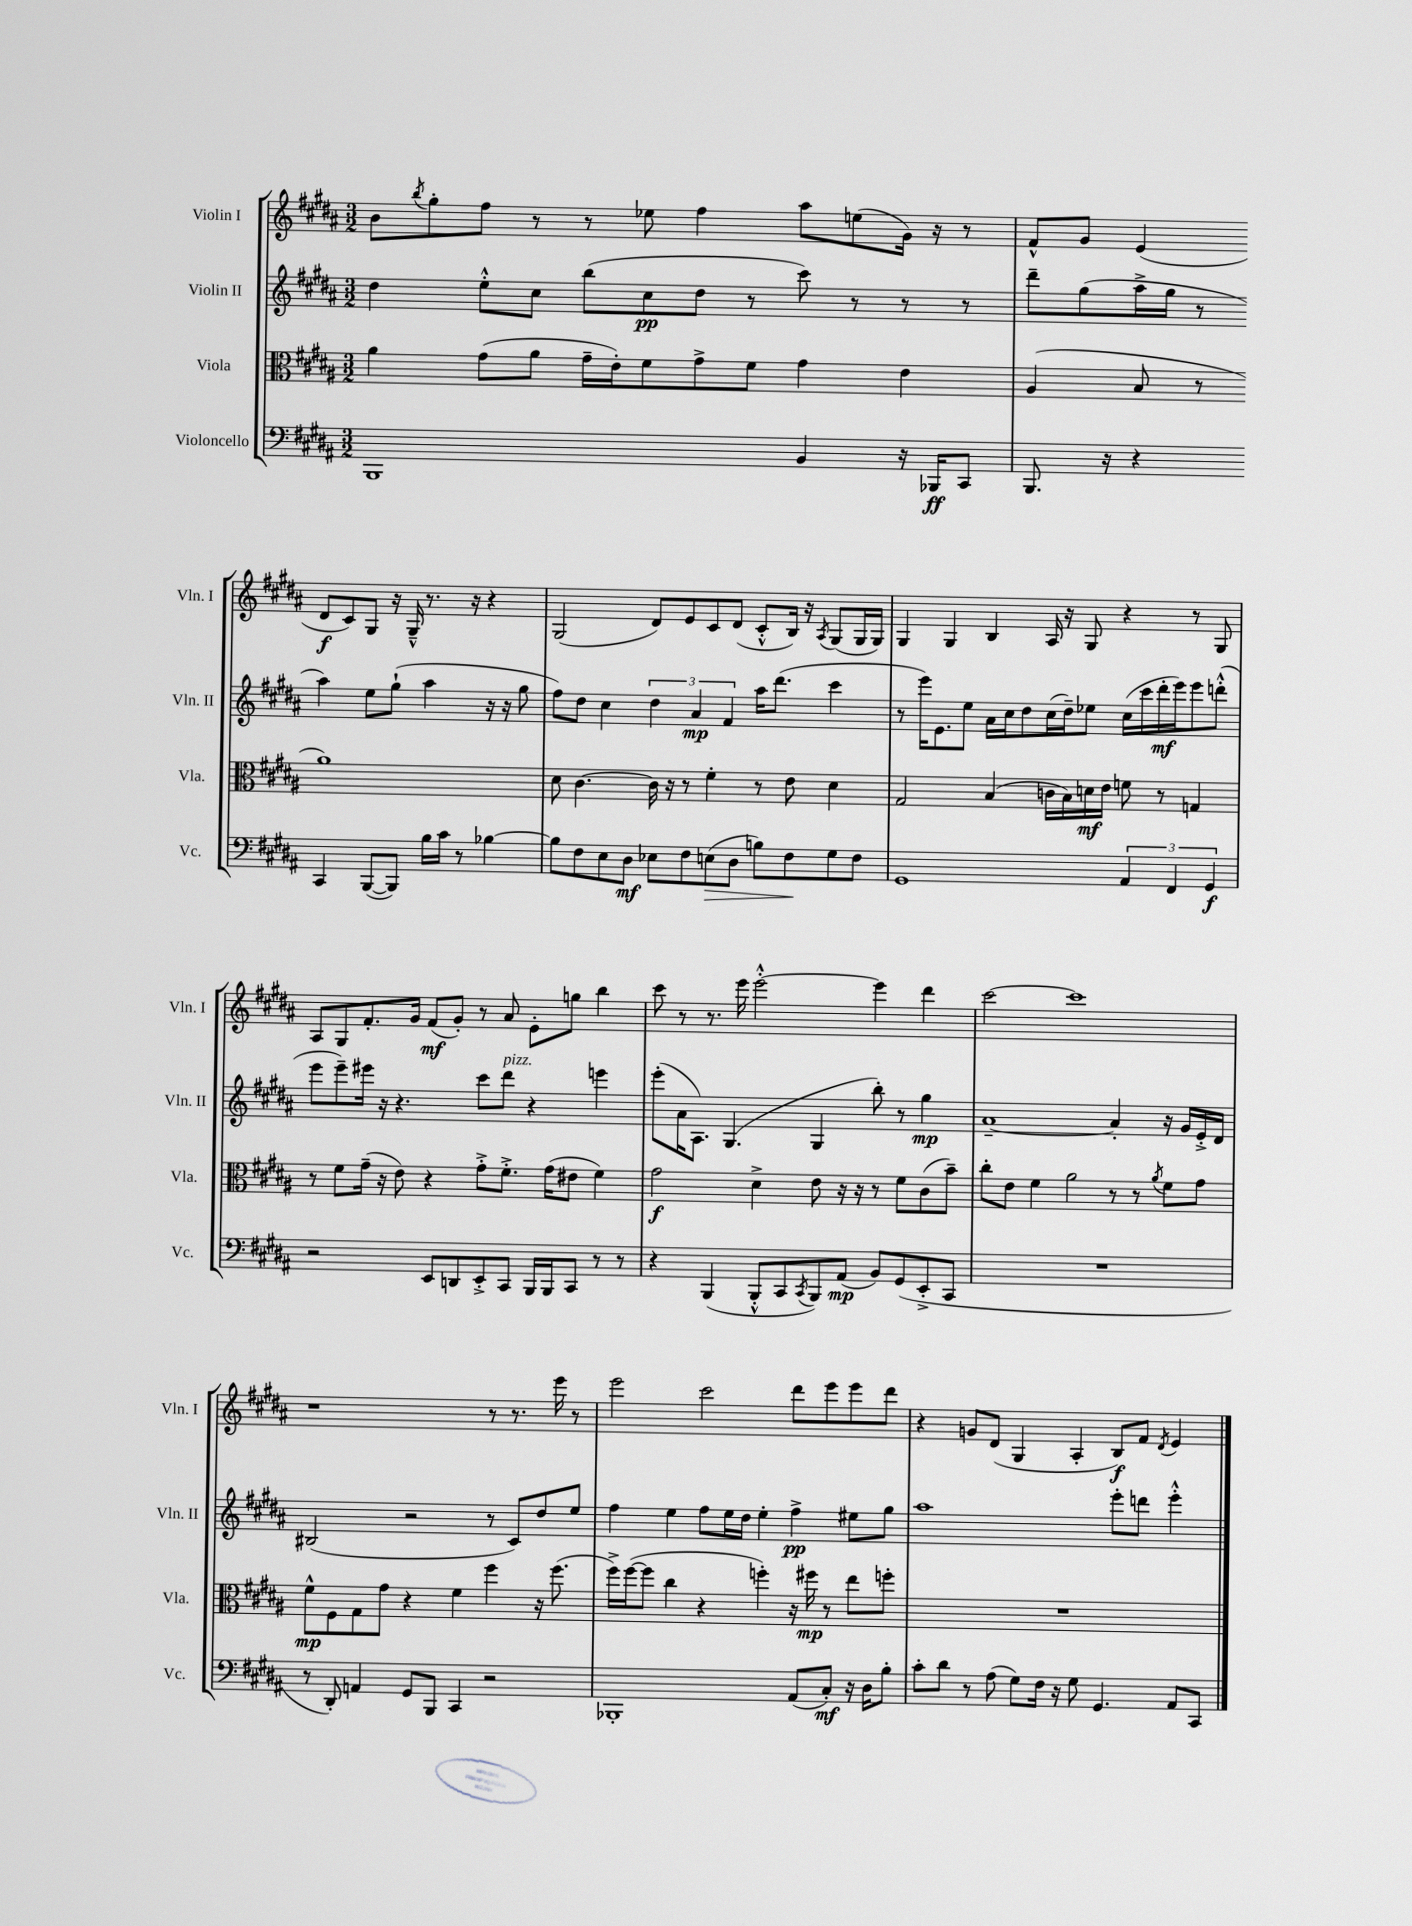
<<
\new StaffGroup <<
\new Staff = "s0" \with { instrumentName = "Violin I" shortInstrumentName = "Vln. I" } {
    \clef treble \key b \major \numericTimeSignature \time 3/2
    b'8 \acciaccatura { b''8 } gis''8-. fis''8 r8 r8 ees''8 fis''4 ais''8 e''8( gis'16) r16 r8 |
    fis'8-^ gis'8 e'4( dis'8\f cis'8) gis8 r16 gis16---^ r8. r16 r4 |
    gis2( dis'8) e'8 cis'8 dis'8( cis'8-.-^ b16) r16 \acciaccatura { ais8 } gis8( gis16 gis16) |
    gis4 gis4 b4 ais16 r16 gis8 r4 r8 gis8 |
    ais8 gis8 fis'8.-. gis'16 fis'8\mf( gis'8-.) r8 ais'8 e'8-. g''8 b''4 |
    cis'''8 r8 r8. e'''16 e'''2~-.-^ e'''4 dis'''4 |
    cis'''2~ cis'''1 |
    r1 r8 r8. e'''16 r8 |
    e'''2 cis'''2 dis'''8 e'''8 e'''8 dis'''8 |
    r4 g'8 dis'8( gis4 ais4-. b8\f) fis'8 \acciaccatura { dis'8 } e'4 \bar "|." |
}
\new Staff = "s1" \with { instrumentName = "Violin II" shortInstrumentName = "Vln. II" } {
    \clef treble \key b \major \numericTimeSignature \time 3/2
    dis''4 e''8-.-^ cis''8 b''8( cis''8\pp dis''8 r8 cis'''8) r8 r8 r8 |
    dis'''8-- gis''8( ais''16-> gis''16 r8 ais''4) e''8 gis''8-!( ais''4 r16 r16 gis''8 |
    fis''8) dis''8 cis''4 \tuplet 3/2 { dis''4 ais'4\mp fis'4 } ais''16 dis'''8.( cis'''4 |
    r8 e'''16) e'8. e''8 ais'16 cis''16 dis''8 cis''16( dis''16--) ees''8 cis''16( cis'''16 dis'''16-.\mf e'''16) e'''8 d'''8-.-^( |
    e'''8 e'''8--) eis'''16 r16 r4. cis'''8 dis'''8^\markup { \italic "pizz." } r4 e'''4 |
    e'''8-.( ais'16 ais8.) gis4.( gis4 b''8-.) r8 gis''4\mp |
    ais'1~-- ais'4-. r16 gis'16 e'16-.-> dis'16 |
    bis2( r2 r8 cis'8) dis''8 e''8 |
    fis''4 e''4 fis''8 e''16 dis''16 e''4-. fis''4->\pp eis''8 gis''8 |
    ais''1 e'''8-. d'''8 e'''4-.-^ \bar "|." |
}
\new Staff = "s2" \with { instrumentName = "Viola" shortInstrumentName = "Vla." } {
    \clef alto \key b \major \numericTimeSignature \time 3/2
    ais'4 gis'8( ais'8 gis'16-- e'16-.) fis'8 gis'8-> fis'8 gis'4 e'4 |
    ais4( b8 r8 ais'1) |
    dis'8 cis'4.~ cis'16 r16 r8 fis'4-. r8 e'8 dis'4 |
    gis2 b4( c'16 b16) d'16\mf e'16 f'8 r8 g4 |
    r8 fis'8 gis'16--( r16 e'8) r4 gis'8-.-> fis'8.-.-> gis'16( eis'8 fis'4) |
    gis'2\f dis'4-> e'8 r16 r16 r8 fis'8 cis'8( b'8--) |
    cis''8-. e'8 fis'4 ais'2 r8 r8 \acciaccatura { ais'8 } fis'8 gis'8 |
    fis'8-^\mp fis8 gis8 gis'8 r4 fis'4 fis''4 r16 fis''8.( |
    fis''16->) fis''16~( fis''8 cis''4 r4 f''4-.) r16 fis''16\mp r8 e''8 f''8-. |
    R1. \bar "|." |
}
\new Staff = "s3" \with { instrumentName = "Violoncello" shortInstrumentName = "Vc." } {
    \clef bass \key b \major \numericTimeSignature \time 3/2
    b,,1 b,4 r16 bes,,16\ff cis,8 |
    b,,8. r16 r4 cis,4 b,,8~( b,,8) b16 cis'16 r8 bes4~ |
    bes8 fis8 e8 dis8\mf ees8 fis8 e8\>( dis8 b8) fis8\! gis8 fis8 |
    gis,1 \tuplet 3/2 { ais,4 fis,4 gis,4\f } |
    r2 e,8 d,8 e,8-.-> cis,8 b,,16 b,,16 cis,8 r8 r8 |
    r4 b,,4( b,,8-.-^ cis,8 \acciaccatura { cis,8 } b,,8) ais,8\mp( b,8) gis,8( e,8-.-> cis,8 |
    R1. |
    r8 dis,8-.) a,4 gis,8 b,,8 cis,4 r2 |
    bes,,1-. ais,8( cis8-.\mf) r16 dis16 b8-. |
    cis'8-. dis'8 r8 ais8( gis8) fis16 r16 gis8 gis,4. ais,8 cis,8 \bar "|." |
}
>>
>>
\layout { \context { \Score \remove "Bar_number_engraver" } }
